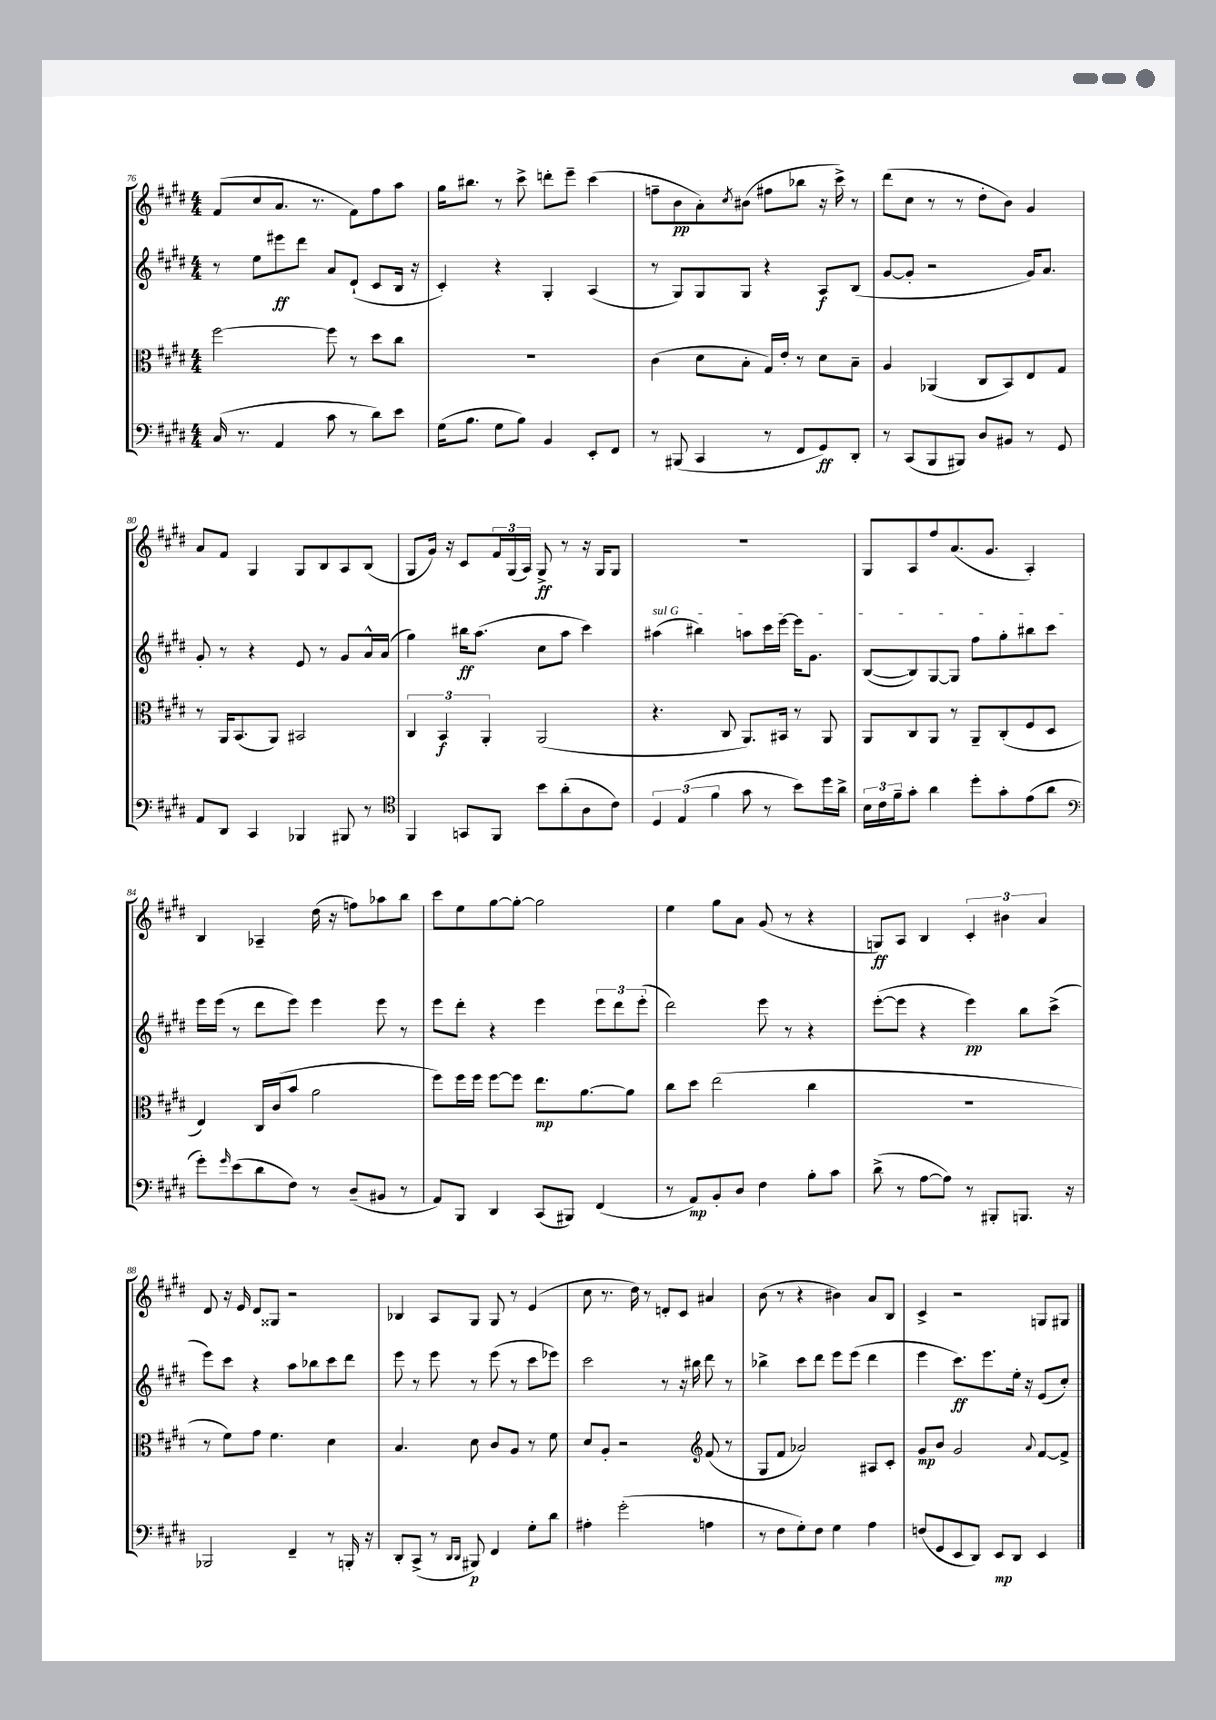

**kern	**dynam	**kern	**dynam	**kern	**dynam	**kern	**dynam
*part4	*part4	*part3	*part3	*part2	*part2	*part1	*part1
*staff4	*staff4	*staff3	*staff3	*staff2	*staff2	*staff1	*staff1
*clefF4	*	*clefC3	*	*clefG2	*	*clefG2	*
*k[f#c#g#d#]	*	*k[f#c#g#d#]	*	*k[f#c#g#d#]	*	*k[f#c#g#d#]	*
*M4/4	*	*M4/4	*	*M4/4	*	*M4/4	*
=76	=76	=76	=76	=76	=76	=76	=76
(16C#/	.	[2ff#\	.	8r	.	(8f#/L	.
8.r	.	.	.	.	.	.	.
.	.	.	.	8ee\L	.	8cc#/	.
4AA/	.	.	.	8eee#X\	ff	8.a/J	.
.	.	.	.	8ddd#\J	.	.	.
.	.	.	.	.	.	8.r	.
8c#\	.	8ff#\]	.	8a/L	.	.	.
8r	.	8r	.	(8d#`/J	.	8f#\L)	.
8d#\L)	.	8dd#\L	.	8c#/L	.	8ff#\	.
8e\J	.	8cc#\J	.	16B/Jk	.	8aa\J	.
.	.	.	.	16r	.	.	.
=77	=77	=77	=77	=77	=77	=77	=77
(16G#\KL	.	1r	.	4c#'/)	.	16gg#\KL	.
8.B\J	.	.	.	.	.	8.bb#X\J	.
8G#\L	.	.	.	4r	.	8r	.
8B\J)	.	.	.	.	.	8ccc#^\	.
4BB/	.	.	.	4G#'/	.	8dddn'\L	.
.	.	.	.	.	.	8eee~\J	.
8EE'/L	.	.	.	(4A/	.	(4ccc#\	.
8FF#/J	.	.	.	.	.	.	.
=78	=78	=78	=78	=78	=78	=78	=78
8r	.	(4c#\	.	8r	.	8ffn~\L	.
(8BBB#X/	.	.	.	8G#/L)	.	8b\	pp
4CC#/	.	8d#\L	.	8G#/	.	8a'\)	.
.	.	.	.	.	.	8qcc#/	.
.	.	8B'\J	.	8G#/J	.	(8b#X\J	.
8r	.	16G#/LL)	.	4r	.	8ff#X\L	.
.	.	16e'/JJ	.	.	.	.	.
8FF#/L	.	8r	.	.	.	8bb-X\J	.
8GG#/)	ff	8d#\L	.	8A/L	f	16r	.
.	.	.	.	.	.	16ccc#^\)	.
8DD#'/J	.	8B~\J	.	(8B/J	.	8r	.
=79	=79	=79	=79	=79	=79	=79	=79
8r	.	4A/	.	[8g#/L	.	(8ddd#\L	.
(8CC#/L	.	.	.	8g#'/J]	.	8cc#\J	.
8BBB/	.	(4AA-X/	.	2r	.	8r	.
8BBB#X/J)	.	.	.	.	.	8r	.
8D#/L	.	8C#/L	.	.	.	8dd#'\L	.
8BB#X/J	.	8BB/)	.	.	.	8b\J)	.
8r	.	8E/	.	16g#/KL)	.	4g#/	.
.	.	.	.	8.a/J	.	.	.
8GG#/	.	8G#/J	.	.	.	.	.
!!LO:LB:g=z
=80	=80	=80	=80	=80	=80	=80	=80
8AA/L	.	8r	.	8g#'/	.	8a/L	.
8DD#/J	.	16AA/KL	.	8r	.	8f#/J	.
.	.	(8.BB/	.	.	.	.	.
4CC#/	.	.	.	4r	.	4G#/	.
.	.	8AA/J)	.	.	.	.	.
4BBB-X/	.	2BB#X/	.	8e/	.	8G#/L	.
.	.	.	.	8r	.	8B/	.
8BBB#X/	.	.	.	8g#/L	.	8A/	.
8r	.	.	.	16a^^/L	.	(8B/J	.
.	.	.	.	(16a/JJ	.	.	.
=81	=81	=81	=81	=81	=81	=81	=81
*clefC4	*	*	*	*	*	*	*
4FF#/	.	6C#/	.	4gg#\)	.	8G#/L	.
.	.	.	.	.	.	16g#/Jk)	.
.	.	6BB/	f	.	.	.	.
.	.	.	.	.	.	16r	.
8GGn/L	.	.	.	16bb#X\KL	ff	8c#/L	.
.	.	.	.	(8.aa\J	.	.	.
.	.	6AA'/	.	.	.	.	.
8FF#/J	.	.	.	.	.	24f#/L	.
.	.	.	.	.	.	(24G#/	.
.	.	.	.	.	.	24A/JJ)	.
8b\L	.	(2AA/	.	8cc#\L	.	8G#^/	ff
(8a'\	.	.	.	8aa\J	.	8r	.
8A\	.	.	.	4ccc#\)	.	16r	.
.	.	.	.	.	.	16G#/KL	.
8c#\J)	.	.	.	.	.	8G#/J	.
=82	=82	=82	=82	=82	=82	=82	=82
!	!	!	!	!LO:TX:a:i:t=sul G	!	!	!
6D#/	.	4.r	.	(4aa#X\	.	1r	.
(6E/	.	.	.	.	.	.	.
.	.	.	.	4bb#X\)	.	.	.
6f#\	.	.	.	.	.	.	.
.	.	8C#/	.	.	.	.	.
8g#\	.	8.AA/L)	.	8aan\L	.	.	.
8r	.	.	.	16ccc#\L	.	.	.
.	.	16BB#X/Jk	.	[16eee\JJ	.	.	.
8b\L)	.	8r	.	16eee\KL]	.	.	.
.	.	.	.	8.g#\J	.	.	.
16dd#\L	.	8AA/	.	.	.	.	.
16a^\JJ	.	.	.	.	.	.	.
=83	=83	=83	=83	=83	=83	=83	=83
24B\LL	.	8AA/L	.	([8B/L	.	8G#/L	.
24c#\	.	.	.	.	.	.	.
24f#~\J	.	.	.	.	.	.	.
8g#'\J	.	8C#/	.	8B/])	.	8A/	.
4a\	.	8AA/J	.	[8G#/	.	8ff#/	.
.	.	8r	.	8G#/J]	.	(8.a/	.
8dd#'\L	.	8AA~/L	.	8ff#\L	.	.	.
.	.	.	.	.	.	8.g#/J	.
8g#'\	.	(8C#'/	.	8gg#'\	.	.	.
(8e\	.	8F#/	.	8bb#X\	.	4A'/)	.
8a\J	.	8D#/J	.	8ccc#\J	.	.	.
!!LO:LB:g=z
=84	=84	=84	=84	=84	=84	=84	=84
*clefF4	*	*	*	*	*	*	*
8g#'\L)	.	4E/)	.	16eee\LL	.	4B/	.
.	.	.	.	(16eee\JJ	.	.	.
16qqg#/	.	.	.	.	.	.	.
(8e\	.	.	.	8r	.	.	.
8d#\	.	16C#/LL	.	8ddd#\L	.	4A-X~/	.
.	.	(16c#/J	.	.	.	.	.
8F#\J)	.	8b/J	.	8eee\J)	.	.	.
8r	.	2a\	.	4eee\	.	(16dd#\	.
.	.	.	.	.	.	16r	.
(8D#~/L	.	.	.	.	.	8ffn\L)	.
8BB#X/J	.	.	.	8eee\	.	8aa-X\	.
8r	.	.	.	8r	.	8bb\J	.
=85	=85	=85	=85	=85	=85	=85	=85
8AA/L)	.	8ff#\L)	.	8eee\L	.	8ccc#\L	.
8BBB/J	.	16ff#\L	.	8ddd#'\J	.	8ee\	.
.	.	16ff#\JJ	.	.	.	.	.
4DD#/	.	[8ff#\L	.	4r	.	[8gg#\	.
.	.	8ff#\J]	.	.	.	8gg#'\J_	.
(8CC#/L	.	8.ee\L	mp	4eee\	.	2gg#\]	.
8BBB#X/J)	.	.	.	.	.	.	.
.	.	[8.a\	.	.	.	.	.
(4FF#/	.	.	.	12eee\L	.	.	.
.	.	.	.	12ddd#\	.	.	.
.	.	8a\J]	.	.	.	.	.
.	.	.	.	(12eee'\J	.	.	.
=86	=86	=86	=86	=86	=86	=86	=86
8r	.	8cc#\L	.	2ddd#\)	.	4ee\	.
8AA/L)	mp	8dd#\J	.	.	.	.	.
8BB'/	.	(2ee\	.	.	.	8gg#\L	.
8D#/J	.	.	.	.	.	8a\J	.
4F#\	.	.	.	8eee\	.	(8g#/	.
.	.	.	.	8r	.	8r	.
8B'\L	.	4cc#\	.	4r	.	4r	.
8c#\J	.	.	.	.	.	.	.
=87	=87	=87	=87	=87	=87	=87	=87
(8d#^\	.	1r	.	([8eee'\L	.	8Gn/L)	ff
8r	.	.	.	8eee\J]	.	8A/J	.
[8A\L	.	.	.	4r	.	4B/	.
8A\J])	.	.	.	.	.	.	.
8r	.	.	.	4eee\)	pp	6c#'/	.
8BBB#X'/L	.	.	.	.	.	.	.
.	.	.	.	.	.	6b#X\	.
8.BBBn/J	.	.	.	8bb\L	.	.	.
.	.	.	.	.	.	6a/	.
.	.	.	.	(8ccc#^\J	.	.	.
16r	.	.	.	.	.	.	.
!!LO:LB:g=z
=88	=88	=88	=88	=88	=88	=88	=88
2BBB-X/	.	8r	.	8eee\L)	.	8d#/	.
.	.	8f#\L)	.	8ccc#\J	.	16r	.
.	.	.	.	.	.	16e/	.
.	.	8g#\J	.	4r	.	8d#/L	.
.	.	4.f#\	.	.	.	8G##X/J	.
4FF#~/	.	.	.	8aa\L	.	2r	.
.	.	.	.	8bb-X\	.	.	.
8r	.	4d#\	.	8ccc#\	.	.	.
16BBBn'/	.	.	.	8ddd#\J	.	.	.
16r	.	.	.	.	.	.	.
=89	=89	=89	=89	=89	=89	=89	=89
8DD#'/L	.	4.B/	.	8eee\	.	4B-X/	.
(8CC#^/J	.	.	.	8r	.	.	.
8r	.	.	.	8eee\	.	8A/L	.
16qqDD#/LL	.	.	.	.	.	.	.
16qqDD#/JJ	.	.	.	.	.	.	.
8BBB#X/)	p	8d#\	.	8r	.	8G#/J	.
4FF#/	.	8c#/L	.	(8eee\	.	8G#/	.
.	.	8A/J	.	8r	.	8r	.
8G#'\L	.	8r	.	8ccc#\L	.	(4e/	.
8d#\J	.	8f#\	.	8eee-X\J)	.	.	.
=90	=90	=90	=90	=90	=90	=90	=90
4A#X'\	.	8d#/L	.	2ccc#\	.	8cc#\	.
.	.	8A'/J	.	.	.	8.r	.
(2g#'\	.	2r	.	.	.	.	.
.	.	.	.	.	.	16dd#\)	.
.	.	.	.	.	.	8r	.
.	.	.	.	8r	.	8dn'/L	.
.	.	.	.	16r	.	8c#/J	.
.	.	.	.	16bb#X\	.	.	.
*	*	*clefG2	*	*	*	*	*
4An\	.	(8f#/	.	8ddd#\	.	4a#X/	.
.	.	8r	.	8r	.	.	.
=91	=91	=91	=91	=91	=91	=91	=91
8r	.	8G#/L	.	4bb-X^\	.	(8b\	.
8F#\L	.	8f#/J	.	.	.	8r	.
8G#'\)	.	2a-X/)	.	8ccc#\L	.	4r	.
8F#\J	.	.	.	8ddd#\J	.	.	.
4G#\	.	.	.	8eee\L	.	4b#X\)	.
.	.	.	.	(8eee\J	.	.	.
4A\	.	8A#X/L	.	4ddd#\	.	8a/L	.
.	.	8c#'/J	.	.	.	8B/J	.
=92	=92	=92	=92	=92	=92	=92	=92
(8Fn/L	.	8g#/L	mp	4eee\	.	4c#^/	.
8GG#/	.	8b/J	.	.	.	.	.
8EE/	.	2g#/	.	8.ccc#\L)	ff	2r	.
8DD#/J)	.	.	.	.	.	.	.
.	.	.	.	8.eee\	.	.	.
8EE/L	mp	.	.	.	.	.	.
8DD#/J	.	.	.	16ee'\Jk	.	.	.
.	.	.	.	16r	.	.	.
.	.	8qqa/	.	.	.	.	.
4EE/	.	[8f#/L	.	(8e/L	.	8Gn/L	.
.	.	8f#^/J]	.	8cc#'/J)	.	8G#X/J	.
==	==	==	==	==	==	==	==
*-	*-	*-	*-	*-	*-	*-	*-
